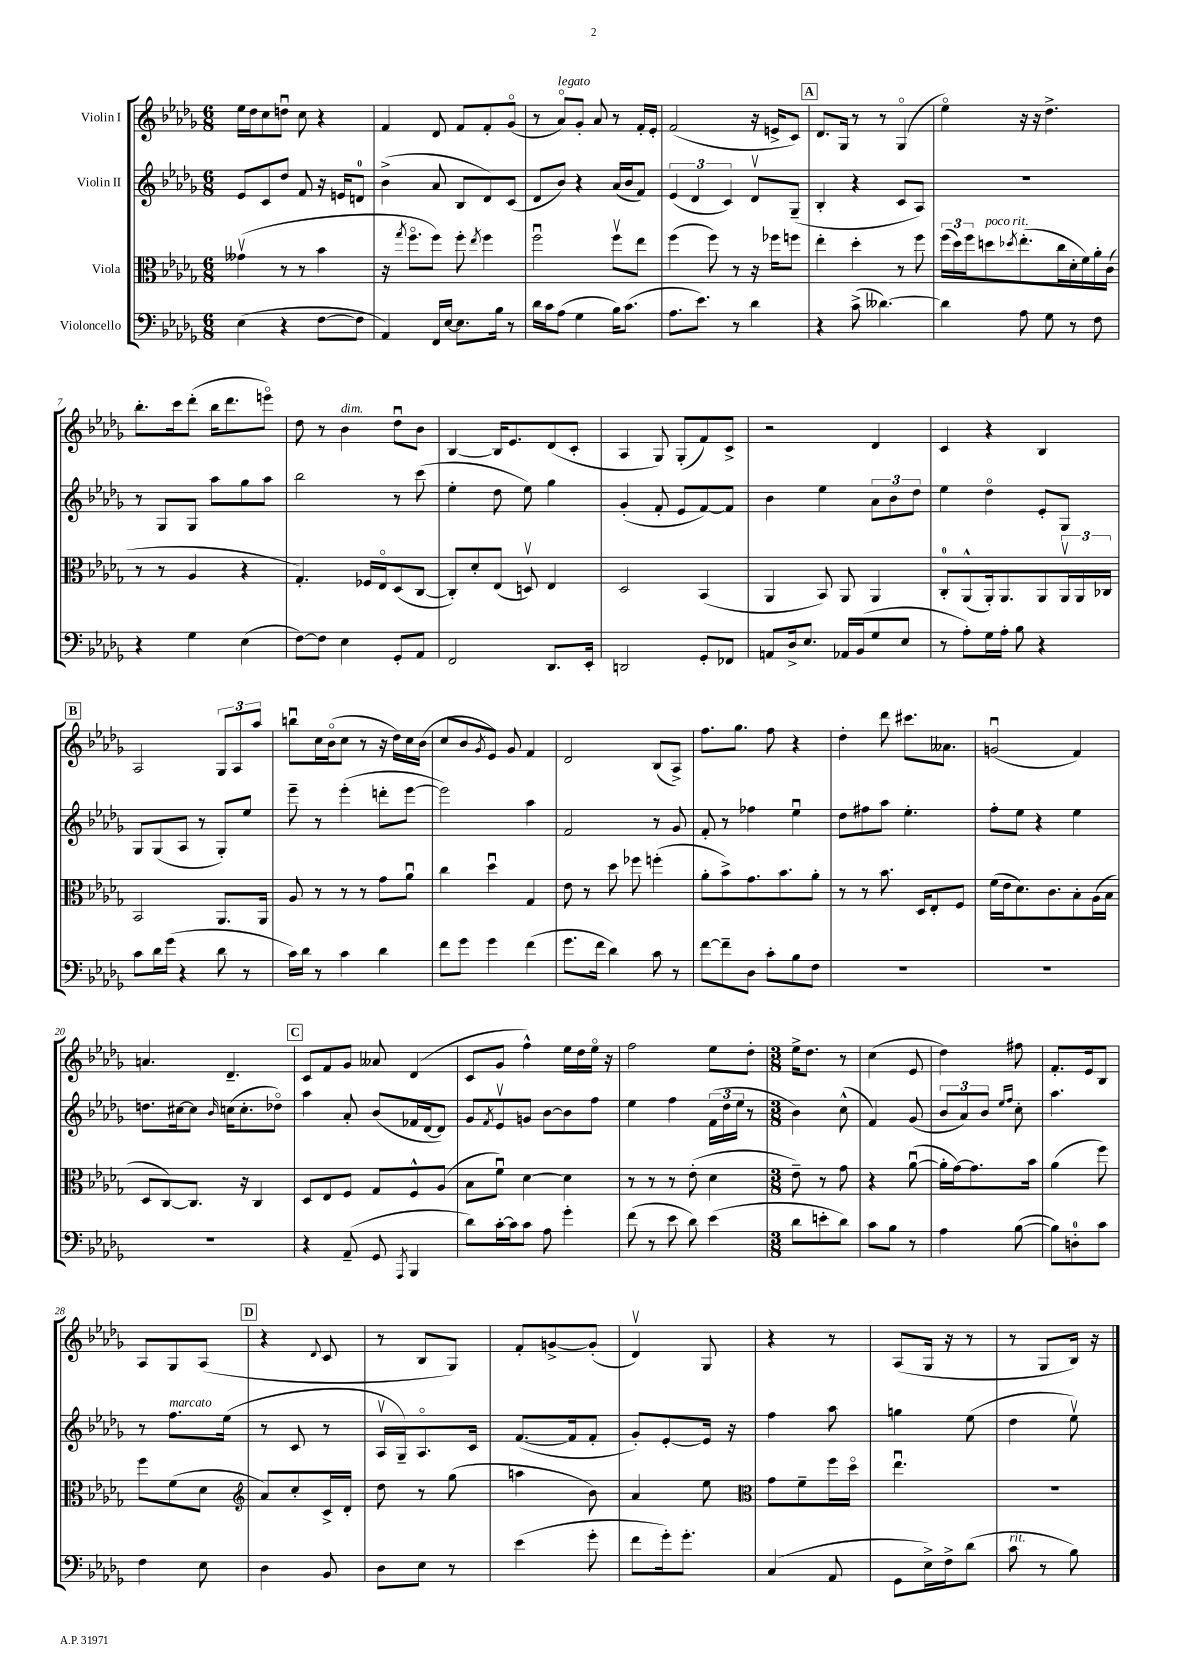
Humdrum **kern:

**kern	**kern	**kern	**kern
*part4	*part3	*part2	*part1
*staff4	*staff3	*staff2	*staff1
*I"Violoncello	*I"Viola	*I"Violin II	*I"Violin I
*clefF4	*clefC3	*clefG2	*clefG2
*k[b-e-a-d-g-]	*k[b-e-a-d-g-]	*k[b-e-a-d-g-]	*k[b-e-a-d-g-]
*M6/8	*M6/8	*M6/8	*M6/8
=1	=1	=1	=1
(4E-\	(4g--Xv\	8e-/L	16ee-\LL
.	.	.	16dd-\J
.	.	8c/	8cc\
4r	8r	8dd-/J	8ddnu\J
.	8r	8f/	8cc\
[8F\L	4b-\	16r	4r
.	.	16en/KL	.
8F\J]	.	8dn/J	.
=2	=2	=2	=2
4AA-/)	16r	(4b-^\	4f/
.	8qgg-/	.	.
.	8.ff\L	.	.
16FF/LL	8ff\J)	8a-/	8d-/
[16E-/JJ	.	.	.
8.E-\L]	8ff'\	8B-/L	8f/L
.	8qee-/	.	.
.	4ff\	8d-/)	8f'/
16B-\Jk	.	.	.
8r	.	(8c/J	(8g-/J
=3	=3	=3	=3
16d-\LL	2ffu\	8d-/L	8r
16c\J	.	.	.
!	!	!	!LO:TX:a:i:t=legato
(8A-\J	.	8b-/J)	8a-/L)
4G-\	.	4r	8g-'/J
.	.	.	8a-/
16B-\KL)	8ffv\L	(16a-/LL	8r
(8.c\J	.	16b-/J	.
.	8ee-\J	8f/J)	16f'/LL
.	.	.	16e-'/JJ
=4	=4	=4	=4
8.A-\L	(4ff\	(6e-/	(2f/
.	.	6d-/	.
8.e-\J)	.	.	.
.	8ff\)	.	.
.	.	6c/)	.
8r	8r	.	.
4d-\	16r	8d-v/L	16r
.	16ff-X\KL	.	16en^/KL
.	8ffn\J	(8G-~/J	8c/J)
!!LO:REH:place=s1:t=A
=5	=5	=5	=5
4r	4ee-'\	4B-'/	8.d-/L
.	.	.	16G-/Jk
(8c^\	4dd-'\	4r	8r
[4.d--X\)	.	.	8r
.	8r	8c/L	(4G-/
.	8ff\	8A-/J)	.
=6	=6	=6	=6
4d--\]	(24ff\LL	2.r	4ee-\)
.	24dd-\)	.	.
.	24ff\J	.	.
!	!LO:TX:a:i:t=poco rit.	!	!
.	8ddn\	.	.
.	8qdd-X/	.	.
8A-\	(8.ee-'\	.	16r
.	.	.	16r
8G-\	.	.	4.dd-^\
.	16cc\L	.	.
8r	16d-'\	.	.
.	16f\)	.	.
8F\	16a-'\	.	.
.	(16c\JJ	.	.
!!LO:LB:g=z
=7	=7	=7	=7
4r	8r	8r	8.bb-'\L
.	8r	8G-/L	.
.	.	.	16ccc\k
4G-\	4A-/	8G-/J	(8ddd-'\J
.	.	8aa-\L	16bb-\KL
.	.	.	8.ddd-\
(4E-\	4r	8gg-\	.
.	.	8aa-\J	8eeen\J)
=8	=8	=8	=8
[8F\L)	4.G-'/)	2bb-\	8dd-\
8F\J]	.	.	8r
!	!	!	!LO:TX:a:i:t=dim.
4E-\	.	.	4b-\
.	16F-X/LL	.	.
.	16E-/J	.	.
8GG-'/L	(8D-/	8r	8dd-u\L
8AA-/J	[8C/J	(8ccc\	8b-\J
=9	=9	=9	=9
2FF/	8C'/L])	4ee-'\	[4B-/
.	8d-'/	.	.
.	(8E-/J	8dd-\	16B-/KL]
.	.	.	8.e-/
.	8Dnv/)	8ee-\)	.
8.DD-/L	4E-/	4gg-\	(8d-/
.	.	.	8c'/J
16EE-'/Jk	.	.	.
=10	=10	=10	=10
2DDn/	2D-/	(4g-'/	4A-/
.	.	8f'/	8G-/)
.	.	8e-/L	(8G-'/L
8GG-'/L	(4BB-/	[8f/)	8f/)
8FF-X/J	.	8f/J]	8c^/J
=11	=11	=11	=11
8AAn/L	4AA-/	4b-\	2r
16D-^/k	.	.	.
8.E-/J	.	.	.
.	8BB-/)	4ee-\	.
16AA-X/LL	8AA-/	.	.
(16BB-/J	.	.	.
8G-/	4AA-/	12a-\L	4d-/
.	.	12b-\	.
8E-/J	.	.	.
.	.	12dd-\J	.
=12	=12	=12	=12
8r	8C'/L	4ee-\	4c/
8A-'\L)	(8AA-^^/	.	.
16G-\L	16AA-'/k)	4dd-\	4r
16A-'\JJ	8.AA-/	.	.
8B-\	.	.	.
4r	8AA-/	8e-'/L	4B-/
.	24AA-v/L	8G-/J	.
.	24AA-/	.	.
.	24C-X/JJ	.	.
!!LO:LB:g=z
!!LO:REH:place=s1:t=B
=13	=13	=13	=13
8c\L	2BB-/	8G-/L	2A-/
16d-\L	.	(8G-/	.
(16g-\JJ	.	.	.
4r	.	8A-/J	.
.	.	8r	.
8d-\	8.AA-/L	8G-'/L)	12G-/L
.	.	.	12A-/
8r	.	8ee-/J	.
.	.	.	12aa-/J
.	16AA-/Jk	.	.
=14	=14	=14	=14
16c\LL)	8A-/	8eee-~\	8bbnu\L
16d-\JJ	.	.	.
8r	8r	8r	16cc\L
.	.	.	(16b-\J
4c\	8r	(4eee-'\	8cc\J
.	8r	.	8r
4d-\	8g-\L	8dddn'\L	16r
.	.	.	16dd-\LL)
.	8a-u\J	[8eee-\J	16cc\
.	.	.	(16b-\JJ
=15	=15	=15	=15
8f\L	4cc\	2eee-\])	8cc/L
8g-\J	.	.	8b-/
.	.	.	8qg-/
4g-\	4dd-u\	.	8e-/J)
.	.	.	8g-/
(4f\	4G-/	4aa-\	4f/
=16	=16	=16	=16
8.g-\L	8e-\	2f/	2d-/
.	8r	.	.
16f\Jk	.	.	.
4d-\)	8dd-\	.	.
.	8ff-X\	.	.
8c\	(4ffn'\	8r	(8B-/L
8r	.	8g-/	8A-^/J)
=17	=17	=17	=17
[8f\L	8a-'\L	8f'/	8.ff\L
8f~\]	8b-^\)	8r	.
.	.	.	8.gg-\J
8D-\J	8.g-\	4ff-X\	.
8c'\L	.	.	8ff\
.	8.b-\	.	.
8B-\	.	4ee-u\	4r
8F\J	8a-'\J	.	.
=18	=18	=18	=18
2.r	8r	8dd-\L	4dd-'\
.	8r	8ff#X\	.
.	8.b-\	8aa-\J	8ddd-\
.	.	4.ee-'\	8.ccc#X\L
.	16D-/KL	.	.
.	8E-'/	.	.
.	.	.	8.a--X\J
.	8F/J	.	.
=19	=19	=19	=19
2.r	(16f\LL	8ff'\L	(2gnu/
.	16e-\J	.	.
.	8.d-\)	8ee-\J	.
.	.	4r	.
.	8.c\	.	.
.	8B-'\	4ee-\	4f/)
.	(16A-\L	.	.
.	16B-\JJ	.	.
!!LO:LB:g=z
=20	=20	=20	=20
2.r	8D-/L	8.ddn\L	4.an/
.	[8C/)	.	.
.	.	[16cc#X\k	.
.	8.C/J]	8cc#\J]	.
.	.	16qqb-/	.
.	.	(16ccn\KL	4.d-~/
.	16r	8.cc'\	.
.	4C/	.	.
.	.	8dd-X\J)	.
!!LO:REH:place=s1:t=C
=21	=21	=21	=21
4r	8D-/L	4aa-\	8c/L
.	8E-/	.	8f/
(8AA-~/	8F/J	8a-'/	8g-/J
8GG-/	8G-/L	(8b-/L	8a--X/
8qAAA-/	.	.	.
4BBB-/	8F^^/	16f-X/L	(4d-/
.	.	[16d-/J	.
.	(8A-/J	8d-/J])	.
=22	=22	=22	=22
8d-\L)	8B-\L	8g-/L	8c/L
.	.	8qf/	.
[16c'\L	8fu\J)	8e-v/	8g-/J
16c\J]	.	.	.
8c\J	[4d-\	8gn/J	4ff^^\)
8A-\	.	[8b-\L	.
4g-'\	4d-\]	8b-\]	16ee-\LL
.	.	.	16dd-\
.	.	8ff\J	16ee-\JJ
.	.	.	16r
=23	=23	=23	=23
(8f\	8r	4ee-\	2ff\
8r	8r	.	.
8e-\	8r	4ff\	.
8d-\)	(8e-'\	.	.
(4e-\	4d-\	(24f\LL	8ee-\L
.	.	24dd-\	.
.	.	24ee-\JJ	.
.	.	8r	8dd-'\J
=24	=24	=24	=24
*M3/8	*M3/8	*M3/8	*M3/8
8d-\L	8e-~\)	4b-\)	16ee-^\KL
.	.	.	8.dd-\J
8en'\	8r	.	.
8d-\J)	8g-\	(8cc^^\	8r
=25	=25	=25	=25
8c\L	4r	4f/)	(4cc\
8B-\J	.	.	.
8r	([8a-u\	(8g-/	8e-/
=26	=26	=26	=26
4A-\	16a-'\LL]	12b-/L	4dd-\)
.	[16g-\J)	.	.
.	.	12a-/)	.
.	8.g-\]	.	.
.	.	12b-/J	.
.	.	16qqee-/LL	.
.	.	16qqff/JJ	.
([8B-\	.	8cc'\	8ff#X\
.	16b-\Jk	.	.
=27	=27	=27	=27
8B-\L])	(4a-\	4.aa-\	8.f'/L
8Dn'\	.	.	.
.	.	.	16e-/k
8c\J	8ff\)	.	8B-/J
!!LO:LB:g=z
=28	=28	=28	=28
4F\	8ff\L	8r	8A-/L
!	!	!LO:TX:a:i:t=marcato	!
.	(8f\	8.ff\L	8G-/
8E-\	8d-\J	.	(8A-/J
.	.	(16ee-\Jk	.
!!LO:REH:place=s1:t=D
=29	=29	=29	=29
*	*clefG2	*	*
4D-\	8a-/L)	8r	4r
.	8cc'/	8c/	.
.	.	.	8qqd-/
8BB-/	16c^/L	8r	8c/
.	16d-'/JJ	.	.
=30	=30	=30	=30
8D-\L	8dd-\	16A-v/LL	8r
.	.	16G-~/J)	.
8E-\J	8r	8.A-/	8B-/L
8r	(8gg-\	.	8G-/J)
.	.	16c/Jk	.
=31	=31	=31	=31
(4e-\	4aan\	([8.f/L	8f'/L
.	.	.	[8gn^/
.	.	16f/k]	.
8g-'\	8b-\)	8f'/J	(8g'/J]
=32	=32	=32	=32
8f\L	4a-/	8g-'/L)	4d-v/)
16g-'\k)	.	[8e-'/	.
8.g-'\J	.	.	.
.	8ee-\	16e-/Jk]	8G-/
.	.	16r	.
=33	=33	=33	=33
*	*clefC3	*	*
(4C/	8g-\L	4ff\	4r
.	8f~\	.	.
8AA-/	16ff\L	8aa-\	8r
.	16dd-\JJ	.	.
=34	=34	=34	=34
8GG-\L	4.ee-u\	4ggn\	(8A-/L
16E-^\L)	.	.	16G-/Jk
16F^\J	.	.	16r
(8d-\J	.	(8ee-\	8r
=35	=35	=35	=35
!LO:TX:a:i:t=rit.	!	!	!
8c\	4.r	4dd-\	8r
8r	.	.	8G-/L
8B-\)	.	8ee-v\)	16B-/Jk)
.	.	.	16r
==	==	==	==
*-	*-	*-	*-
